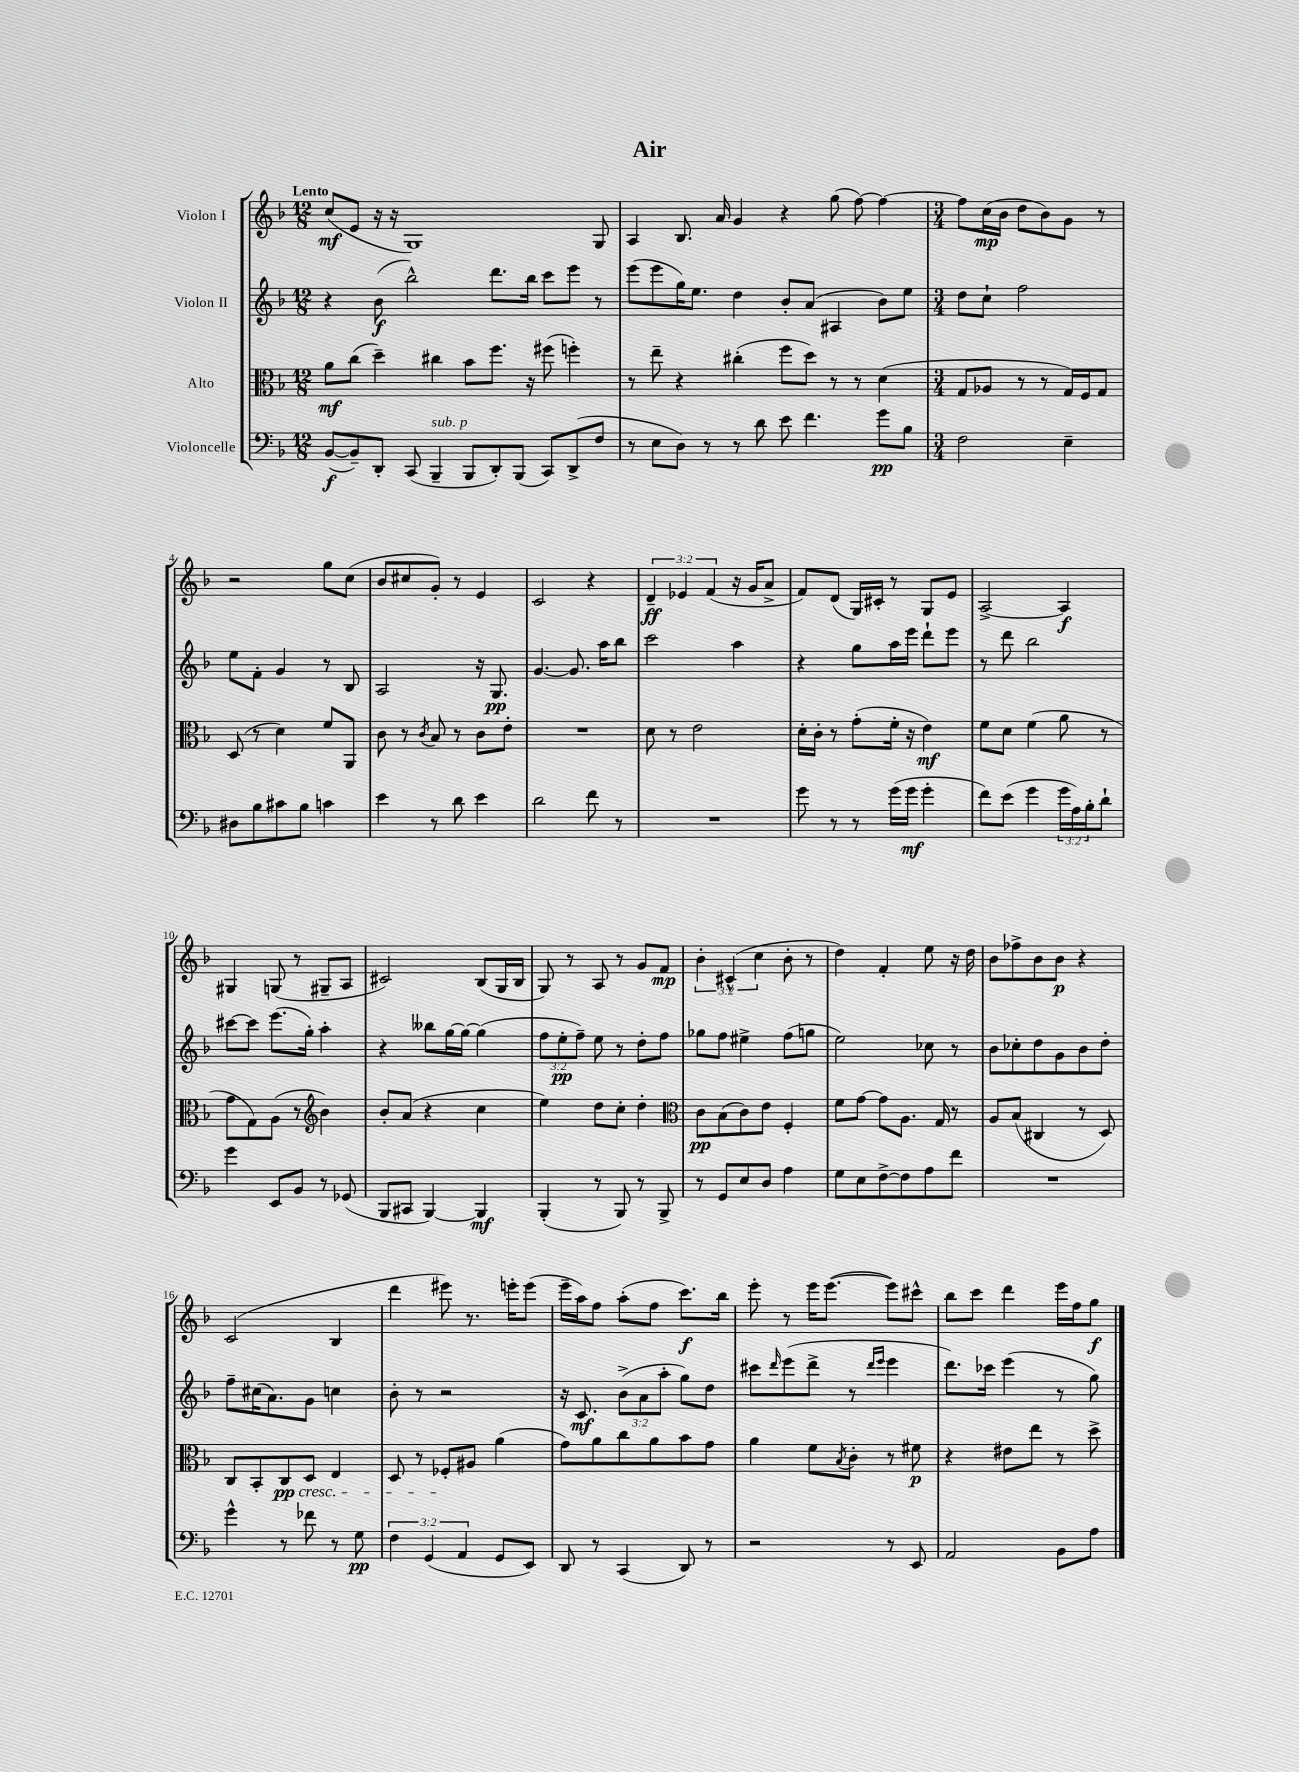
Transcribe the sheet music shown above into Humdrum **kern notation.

**kern	**dynam	**kern	**dynam	**kern	**dynam	**kern	**dynam
*part4	*part4	*part3	*part3	*part2	*part2	*part1	*part1
*staff4	*staff4	*staff3	*staff3	*staff2	*staff2	*staff1	*staff1
*I"Violoncelle	*	*I"Alto	*	*I"Violon II	*	*I"Violon I	*
*clefF4	*	*clefC3	*	*clefG2	*	*clefG2	*
*k[b-]	*	*k[b-]	*	*k[b-]	*	*k[b-]	*
*M12/8	*	*M12/8	*	*M12/8	*	*M12/8	*
=1	=1	=1	=1	=1	=1	=1	=1
!	!	!	!	!	!	!LO:TX:a:B:t=Lento	!
([8BB-/L	f	8a\L	mf	4r	.	(8cc/L	mf
8BB-~/])	.	(8cc\J	.	.	.	8e/J	.
8DD'/J	.	4dd~\)	.	(8b-\	f	16r	.
.	.	.	.	.	.	16r	.
(8CC/	.	.	.	2bb-^^\)	.	1G)	.
!LO:TX:a:i:t=sub. p	!	!	!	!	!	!	!
4BBB-~/	.	4cc#X\	.	.	.	.	.
8BBB-/L	.	8b-\L	.	.	.	.	.
8DD'/)	.	8.ff\J	.	8.ddd\L	.	.	.
(8BBB-/J	.	.	.	.	.	.	.
.	.	16r	.	16bb-\Jk	.	.	.
8CC/L)	.	(8ff#X\	.	8ccc\L	.	.	.
(8DD^/	.	4ffn'\)	.	8eee\J	.	.	.
8F/J	.	.	.	8r	.	8G/	.
=2	=2	=2	=2	=2	=2	=2	=2
8r	.	8r	.	(8eee\L	.	4A/	.
8E\L	.	8ee~\	.	8eee\	.	.	.
8D\J)	.	4r	.	16gg\K)	.	8.B-/	.
.	.	.	.	8.ee\J	.	.	.
8r	.	.	.	.	.	.	.
.	.	.	.	.	.	16a/	.
8r	.	(4cc#X'\	.	4dd\	.	4g/	.
8d\	.	.	.	.	.	.	.
8e\	.	8ff\L	.	8b-'/L	.	4r	.
4.f\	.	8dd\J)	.	(8a/J	.	.	.
.	.	8r	.	4A#X/	.	(8gg\	.
.	.	8r	.	.	.	[8ff\)	.
8g\L	pp	(4d\	.	8b-\L)	.	4ff\_	.
8B-\J	.	.	.	8ee\J	.	.	.
=3	=3	=3	=3	=3	=3	=3	=3
*M3/4	*	*M3/4	*	*M3/4	*	*M3/4	*
2F\	.	8G/L	.	8dd\L	.	8ff\L]	.
.	.	8A-X/J	.	8cc`\J	.	(16cc\L	mp
.	.	.	.	.	.	16b-\JJ	.
.	.	8r	.	2ff\	.	8dd\L	.
.	.	8r	.	.	.	8b-\)	.
4E~\	.	16G/LL)	.	.	.	8g\J	.
.	.	16F/J	.	.	.	.	.
.	.	8G/J	.	.	.	8r	.
!!LO:LB:g=z
=4	=4	=4	=4	=4	=4	=4	=4
8D#X\L	.	(8D/	.	8ee\L	.	2r	.
8B-\	.	8r	.	8f'\J	.	.	.
8c#X\	.	4d\)	.	4g/	.	.	.
8B-\J	.	.	.	.	.	.	.
4cn\	.	8f/L	.	8r	.	8gg\L	.
.	.	8AA/J	.	8B-/	.	(8cc\J	.
=5	=5	=5	=5	=5	=5	=5	=5
4e\	.	8c\	.	2A/	.	8b-/L	.
.	.	8r	.	.	.	8cc#X/	.
.	.	8qc/	.	.	.	.	.
8r	.	8B-/	.	.	.	8g'/J)	.
8d\	.	8r	.	.	.	8r	.
4e\	.	8c\L	.	16r	.	4e/	.
.	.	.	.	8.G/	pp	.	.
.	.	8e'\J	.	.	.	.	.
=6	=6	=6	=6	=6	=6	=6	=6
2d\	.	2.r	.	[4.g/	.	2c/	.
.	.	.	.	8.g/]	.	.	.
8f\	.	.	.	.	.	4r	.
.	.	.	.	16aa\KL	.	.	.
8r	.	.	.	8bb-\J	.	.	.
=7	=7	=7	=7	=7	=7	=7	=7
2.r	.	8d\	.	2ccc\	.	6d~/	ff
.	.	8r	.	.	.	.	.
.	.	.	.	.	.	6e-X/	.
.	.	2e\	.	.	.	.	.
.	.	.	.	.	.	(6f/	.
.	.	.	.	4aa\	.	16r	.
.	.	.	.	.	.	16g/KL	.
.	.	.	.	.	.	8a^/J	.
=8	=8	=8	=8	=8	=8	=8	=8
8g\	.	16d'\LL	.	4r	.	8f/L)	.
.	.	16c'\JJ	.	.	.	.	.
8r	.	8r	.	.	.	(8d/J	.
8r	.	(8g'\L	.	8gg\L	.	16G/LL)	.
.	.	.	.	.	.	16c#X'/JJ	.
(16g\LL	.	16f'\Jk	.	16aa\L	.	8r	.
16g\JJ	mf	16r	.	16eee\JJ	.	.	.
4g'\	.	4e\)	mf	8ddd`\L	.	8G/L	.
.	.	.	.	8eee\J	.	8e/J	.
=9	=9	=9	=9	=9	=9	=9	=9
8f\L)	.	8f\L	.	8r	.	[2A^/	.
(8e\J	.	8d\J	.	8ddd\	.	.	.
4g\	.	(4f\	.	2bb-\	.	.	.
24g\LL	.	8a\	.	.	.	4A/]	f
24A\)	.	.	.	.	.	.	.
24B-'\J	.	.	.	.	.	.	.
8d`\J	.	8r	.	.	.	.	.
!!LO:LB:g=z
=10	=10	=10	=10	=10	=10	=10	=10
4g\	.	8g\L	.	[8ccc#X\L	.	4G#X/	.
.	.	8G\)	.	8ccc#\J]	.	.	.
8EE/L	.	(8A\J	.	(8.eee\L	.	(8Gn/	.
8BB-/J	.	8r	.	.	.	8r	.
.	.	.	.	16gg'\Jk)	.	.	.
*	*	*clefG2	*	*	*	*	*
8r	.	4b-\)	.	4aa'\	.	8G#X~/L	.
(8GG-X/	.	.	.	.	.	8A/J	.
=11	=11	=11	=11	=11	=11	=11	=11
8BBB-/L	.	8b-'/L	.	4r	.	2c#X/)	.
8CC#X/J	.	(8a/J	.	.	.	.	.
[4BBB-/)	.	4r	.	8bb--X\L	.	.	.
.	.	.	.	[16gg\L	.	.	.
.	.	.	.	16gg\JJ_	.	.	.
4BBB-/]	mf	4cc\	.	(4gg\]	.	(8B-/L	.
.	.	.	.	.	.	16G/L	.
.	.	.	.	.	.	16B-/JJ	.
=12	=12	=12	=12	=12	=12	=12	=12
(4BBB-'/	.	4ee\)	.	12ff\L	.	8G/)	.
.	.	.	.	12ee'\	pp	.	.
.	.	.	.	.	.	8r	.
.	.	.	.	12ff~\J)	.	.	.
8r	.	8dd\L	.	8ee\	.	8A/	.
8BBB-/)	.	8cc'\J	.	8r	.	8r	.
8r	.	4dd'\	.	8dd'\L	.	8g/L	.
8BBB-^/	.	.	.	8ff\J	.	8f/J	mp
=13	=13	=13	=13	=13	=13	=13	=13
*	*	*clefC3	*	*	*	*	*
8r	.	8c\L	pp	8gg-X\L	.	6b-'\	.
8GG/L	.	(8B-\	.	8ff\J	.	.	.
.	.	.	.	.	.	(6c#X^^/	.
8E/	.	8c\)	.	4ee#X^\	.	.	.
.	.	.	.	.	.	6cc\	.
8D/J	.	8e\J	.	.	.	.	.
4A\	.	4F'/	.	(8ff\L	.	8b-'\	.
.	.	.	.	8ggn\J	.	8r	.
=14	=14	=14	=14	=14	=14	=14	=14
8G\L	.	8f\L	.	2ee\)	.	4dd\)	.
8E\	.	[8g\J	.	.	.	.	.
[8F^\	.	8g\L]	.	.	.	4f'/	.
8F\]	.	8.A\J	.	.	.	.	.
8A\	.	.	.	8cc-X\	.	8ee\	.
.	.	16G/	.	.	.	.	.
8f\J	.	8r	.	8r	.	16r	.
.	.	.	.	.	.	16dd\	.
=15	=15	=15	=15	=15	=15	=15	=15
2.r	.	8A/L	.	8b-\L	.	8b-\L	.
.	.	(8B-/J	.	8cc-X'\	.	8ff-X^\	.
.	.	4C#X/	.	8dd\	.	8b-\	.
.	.	.	.	8g\	.	8b-\J	p
.	.	8r	.	8b-\	.	4r	.
.	.	8D/)	.	8dd'\J	.	.	.
!!LO:LB:g=z
=16	=16	=16	=16	=16	=16	=16	=16
4g^^\	.	8C/L	.	8ff~\L	.	(2c/	.
.	.	8BB-'/	.	(16cc#X\K	.	.	.
.	.	.	.	8.a\)	.	.	.
!	!	!LO:TX:b:i:t=cresc.	!	!	!	!	!
8r	.	8C/	pp	.	.	.	.
8f-X\	.	8D/J	.	8g\J	.	.	.
8r	.	4E/	.	4ccn\	.	4B-/	.
8G\	pp	.	.	.	.	.	.
=17	=17	=17	=17	=17	=17	=17	=17
6F\	.	8D/	.	8b-'\	.	4ddd\	.
.	.	8r	.	8r	.	.	.
(6GG/	.	.	.	.	.	.	.
.	.	8F-X'/L	.	2r	.	8eee#X\)	.
6AA/	.	.	.	.	.	.	.
.	.	8A#X/J	.	.	.	8.r	.
8GG/L	.	(4a\	.	.	.	.	.
.	.	.	.	.	.	16eeen'\KL	.
8EE/J)	.	.	.	.	.	(8eee\J	.
=18	=18	=18	=18	=18	=18	=18	=18
8DD/	.	8g\L)	.	16r	.	16eee~\LL	.
.	.	.	.	8.c/	mf	16aa\J)	.
8r	.	8a\	.	.	.	8ff\J	.
(4CC/	.	8cc\	.	(12b-^\L	.	(8aa'\L	.
.	.	.	.	12a\	.	.	.
.	.	8a\	.	.	.	8ff\J	.
.	.	.	.	12aa'\J	.	.	.
8DD/)	.	8b-\	.	8gg\L)	.	8.ccc\L)	f
8r	.	8g\J	.	8dd\J	.	.	.
.	.	.	.	.	.	16bb-\Jk	.
=19	=19	=19	=19	=19	=19	=19	=19
2r	.	4a\	.	8ccc#X\L	.	8eee'\	.
.	.	.	.	16qqddd/	.	.	.
.	.	.	.	(8eee\	.	8r	.
.	.	8f\L	.	8ddd^\J	.	16eee\KL	.
.	.	.	.	.	.	([8.eee\J	.
.	.	8qB-/	.	.	.	.	.
.	.	8c'\J	.	8r	.	.	.
.	.	.	.	16qqddd/LL	.	.	.
.	.	.	.	16qqeee/JJ	.	.	.
8r	.	8r	.	4eee\	.	8eee\L])	.
8EE/	.	8f#X\	p	.	.	8ccc#X^^\J	.
=20	=20	=20	=20	=20	=20	=20	=20
2AA/	.	4r	.	8.ddd\L)	.	8bb-\L	.
.	.	.	.	.	.	8ccc\J	.
.	.	.	.	16ccc-X\Jk	.	.	.
.	.	8e#X\L	.	(4eee\	.	4ddd\	.
.	.	8ee\J	.	.	.	.	.
8BB-\L	.	8r	.	8r	.	16eee\LL	.
.	.	.	.	.	.	16ff\J	.
8A\J	.	8dd^\	.	8gg\)	.	8gg\J	f
==	==	==	==	==	==	==	==
*-	*-	*-	*-	*-	*-	*-	*-
